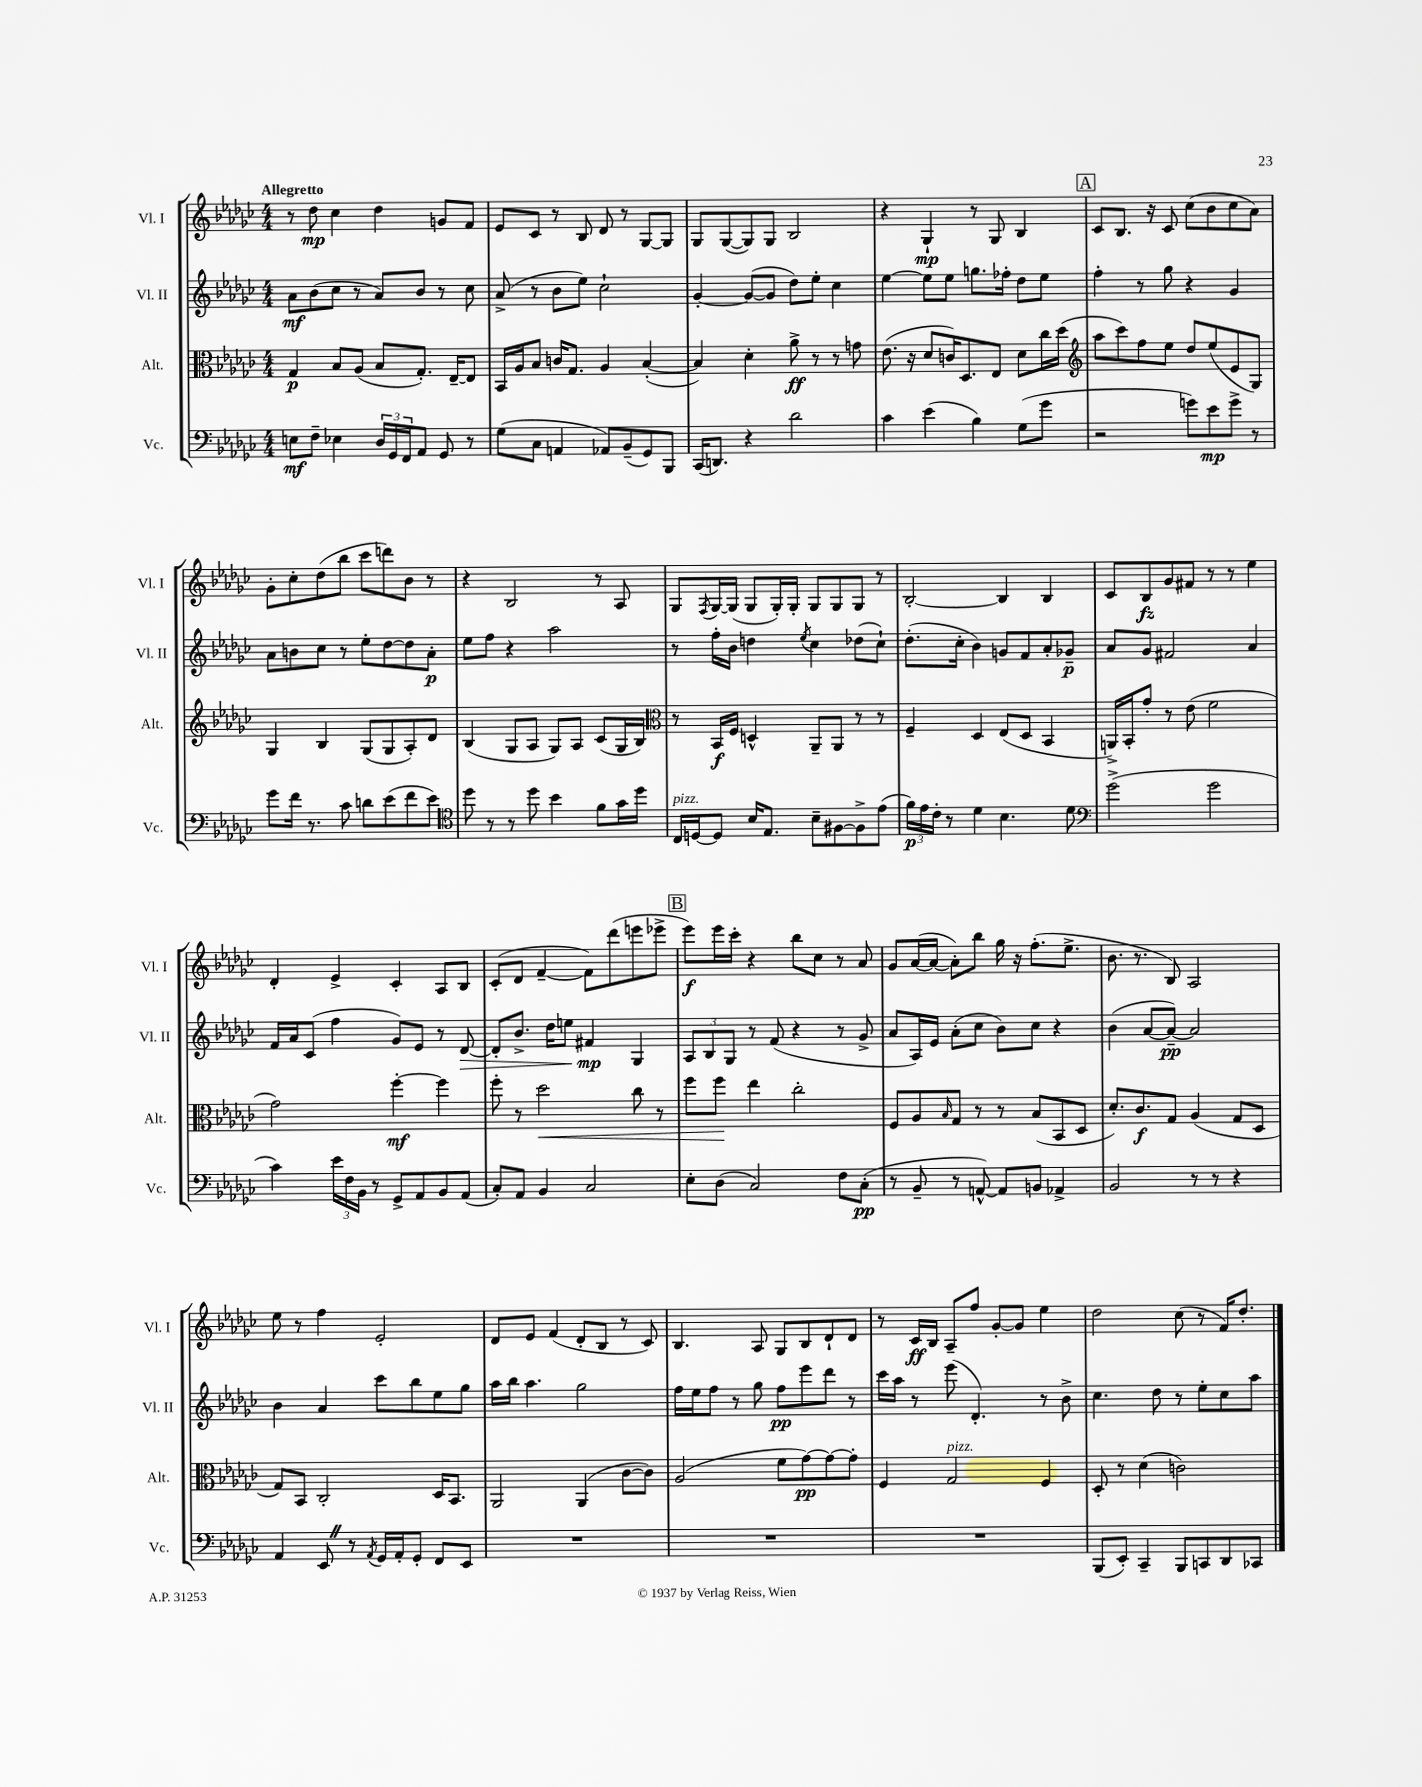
<<
\new StaffGroup <<
\new Staff = "s0" \with { instrumentName = "Vl. I" shortInstrumentName = "Vl. I" } {
    \clef treble \key ges \major \numericTimeSignature \time 4/4 \tempo "Allegretto"
    r8 des''8\mp ces''4 des''4 g'8 f'8 |
    ees'8 ces'8 r8 bes8 des'8 r8 ges8~ ges8 |
    ges8 ges8~( ges8) ges8 bes2 |
    r4 ges4-!\mp r8 ges8 bes4 |
    \mark \markup { \box "A" } ces'8 bes8. r16 ces'8 ces''8( bes'8 ces''8 aes'8) |
    ges'8-. ces''8-. des''8( bes''8 ces'''8 d'''8) bes'8 r8 |
    r4 bes2 r8 aes8 |
    ges8 \acciaccatura { f8 } ges16~ ges16( ges8 ges16-.) ges16-. ges8 ges8 ges8 r8 |
    bes2~-. bes4 bes4 |
    ces'8 bes8\fz ges'8 fis'8 r8 r8 ees''4 |
    des'4-. ees'4-> ces'4-. aes8 bes8 |
    ces'8-.( des'8 f'4~-- f'8) des'''8( e'''8 ees'''8-> |
    \mark \markup { \box "B" } ees'''8\f) ees'''16 ces'''16-. r4 bes''8 ces''8 r8 aes'8 |
    ges'8 aes'16~( aes'16~ aes'8-.) bes''8 ges''16 r16 f''8.-.( ees''8.-> |
    bes'8. r8. bes8) aes2 |
    ees''8 r8 f''4 ees'2-. |
    des'8 ees'8 f'4( des'8-. bes8 r8 ces'8) |
    bes4. aes8 ges8 bes8 des'8-! des'8 |
    r8 ces'16\ff bes16 aes8-- f''8 ges'8~-. ges'8 ees''4 |
    des''2 ces''8( r8 f'16) des''8.-. \bar "|." |
}
\new Staff = "s1" \with { instrumentName = "Vl. II" shortInstrumentName = "Vl. II" } {
    \clef treble \key ges \major \numericTimeSignature \time 4/4
    aes'8\mf bes'8( ces''8 r8 aes'8) bes'8 r8 ces''8 |
    aes'8->( r8 bes'8 ees''8) ces''2-! |
    ges'4~-. ges'8~( ges'8 des''8) ees''8-. ces''4 |
    ees''4~ ees''8 ees''8 g''8. fes''16-. des''8 ees''8 |
    \mark \markup { \box "A" } f''4-. r8 ges''8 r4 ges'4 |
    aes'8 b'8 ces''8 r8 ees''8-. des''8~ des''8 aes'8-.\p |
    ees''8 f''8 r4 aes''2 |
    r8 f''16-. bes'16 d''4 \acciaccatura { ees''8 } ces''4 des''8( ces''8-!) |
    des''8.-.( ces''16-. bes'4) g'8 f'8 aes'8-. ges'8--\p |
    aes'8 ges'8 fis'2 aes'4 |
    f'16 aes'16 ces'8( f''4 ges'8) ees'8 r8 des'8~\> |
    des'8-. bes'8.-> des''16 e''8 fis'4\mp\! ges4 |
    \mark \markup { \box "B" } \tuplet 3/2 { aes8 bes8 ges8 } r8 f'8( r4 r8 ges'8-> |
    aes'8 aes16) ees'16 aes'8-.( ces''8 bes'8) ces''8 r4 |
    bes'4( aes'8~ aes'8~--\pp) aes'2 |
    bes'4 aes'4 ces'''8 bes''8 ees''8 ges''8 |
    aes''16 bes''16 aes''4. ges''2 |
    f''16 ees''16 f''8 r8 ges''8 f''8\pp ees'''8 des'''8 r8 |
    ces'''16 aes''16 r8 ees'''8( des'4.-.) r8 bes'8-> |
    ces''4. des''8 r8 ees''8-. ces''8 aes''8 \bar "|." |
}
\new Staff = "s2" \with { instrumentName = "Alt." shortInstrumentName = "Alt." } {
    \clef alto \key ges \major \numericTimeSignature \time 4/4
    ges4\p bes8 aes8( bes8 ges8.-.) ees16~-- ees8 |
    bes,16 aes16 bes8 c'16 ges8. aes4 bes4~-.( |
    bes4) des'4-. aes'8->\ff r8 r8 g'8 |
    ees'8.( r16 des'8 c'16) des8. ees8 des'8 ces''16 des''16( |
    \mark \markup { \box "A" } \clef treble aes''8 ces'''8) f''8 ees''8 des''8 ees''8( ees'8 ges8) |
    ges4 bes4 ges8( ges8 aes8-.) des'8 |
    bes4( ges8 aes8 ges8) aes8 ces'8( ges16 bes16) |
    \clef alto r8 bes,16\f f16 d4-^ aes,8-- aes,8 r8 r8 |
    f4-- des4 ees8( des8 bes,4 |
    a,16->) bes,16-. ges'8-. r8 ees'8( f'2 |
    ges'2) f''4~-.\mf f''4 |
    f''8-. r8 des''2\< ces''8 r8 |
    \mark \markup { \box "B" } f''8 f''8\! ees''4 ces''2-. |
    f8 aes8 \grace { bes16 } ges8 r8 r8 bes8( bes,8 des8 |
    des'8.-.) ces'8.\f ges8 aes4( ges8 des8 |
    ges8) bes,8 ces2-. des16 bes,8. |
    aes,2 aes,4( ces'8~ ces'8) |
    aes2( f'8 ges'8~\pp) ges'8~ ges'8-. |
    f4 ges2^\markup { \italic "pizz." } f4 |
    des8-. r8 des'4( c'2) \bar "|." |
}
\new Staff = "s3" \with { instrumentName = "Vc." shortInstrumentName = "Vc." } {
    \clef bass \key ges \major \numericTimeSignature \time 4/4
    e8\mf f8-- ees4 \tuplet 3/2 { des16 ges,16 f,16 } aes,8 ges,8 r8 |
    ges8( ces8 a,4 aes,8) bes,8--( ges,8) bes,,8 |
    ces,16( d,8.) r4 des'2 |
    ces'4 ees'4( bes4) ges8( ges'8 |
    \mark \markup { \box "A" } r2 g'8) ees'8\mp g'8-> r8 |
    ges'8 f'16 r8. ces'8 d'8 ees'8( f'8 ees'8) |
    \clef tenor des''8 r8 r8 des''8 bes'4 f'8 ges'16 des''16 |
    ces16^\markup { \italic "pizz." } d16~ d8 bes16 ees8. bes8-- fis8~ fis8-> ees'8( |
    \tuplet 3/2 { f'16\p) ees'16 ces'16-. } r8 des'4 bes4. des'8 |
    \clef bass ges'2->( ges'2 |
    ces'4) \tuplet 3/2 { ees'16 f16 bes,16 } r8 ges,8-> aes,8 bes,8 aes,8( |
    ces8-.) aes,8 bes,4 ces2 |
    \mark \markup { \box "B" } ees8-. des8( ces2) f8 ces8-.\pp( |
    r8 bes,8-- r8 a,8~-^) a,8 b,8 aes,4-> |
    bes,2 r8 r8 r4 |
    aes,4 ees,8 \once \override BreathingSign.text = \markup { \musicglyph "scripts.caesura.straight" } \breathe r8 \acciaccatura { aes,8 } ges,16 aes,16-. ges,8-. f,8 ees,8 |
    R1 |
    R1 |
    R1 |
    bes,,8( ees,8-.) ces,4-- bes,,8 c,8 des,8 ces,8 \bar "|." |
}
>>
>>
\layout { \context { \Score \remove "Bar_number_engraver" } }
